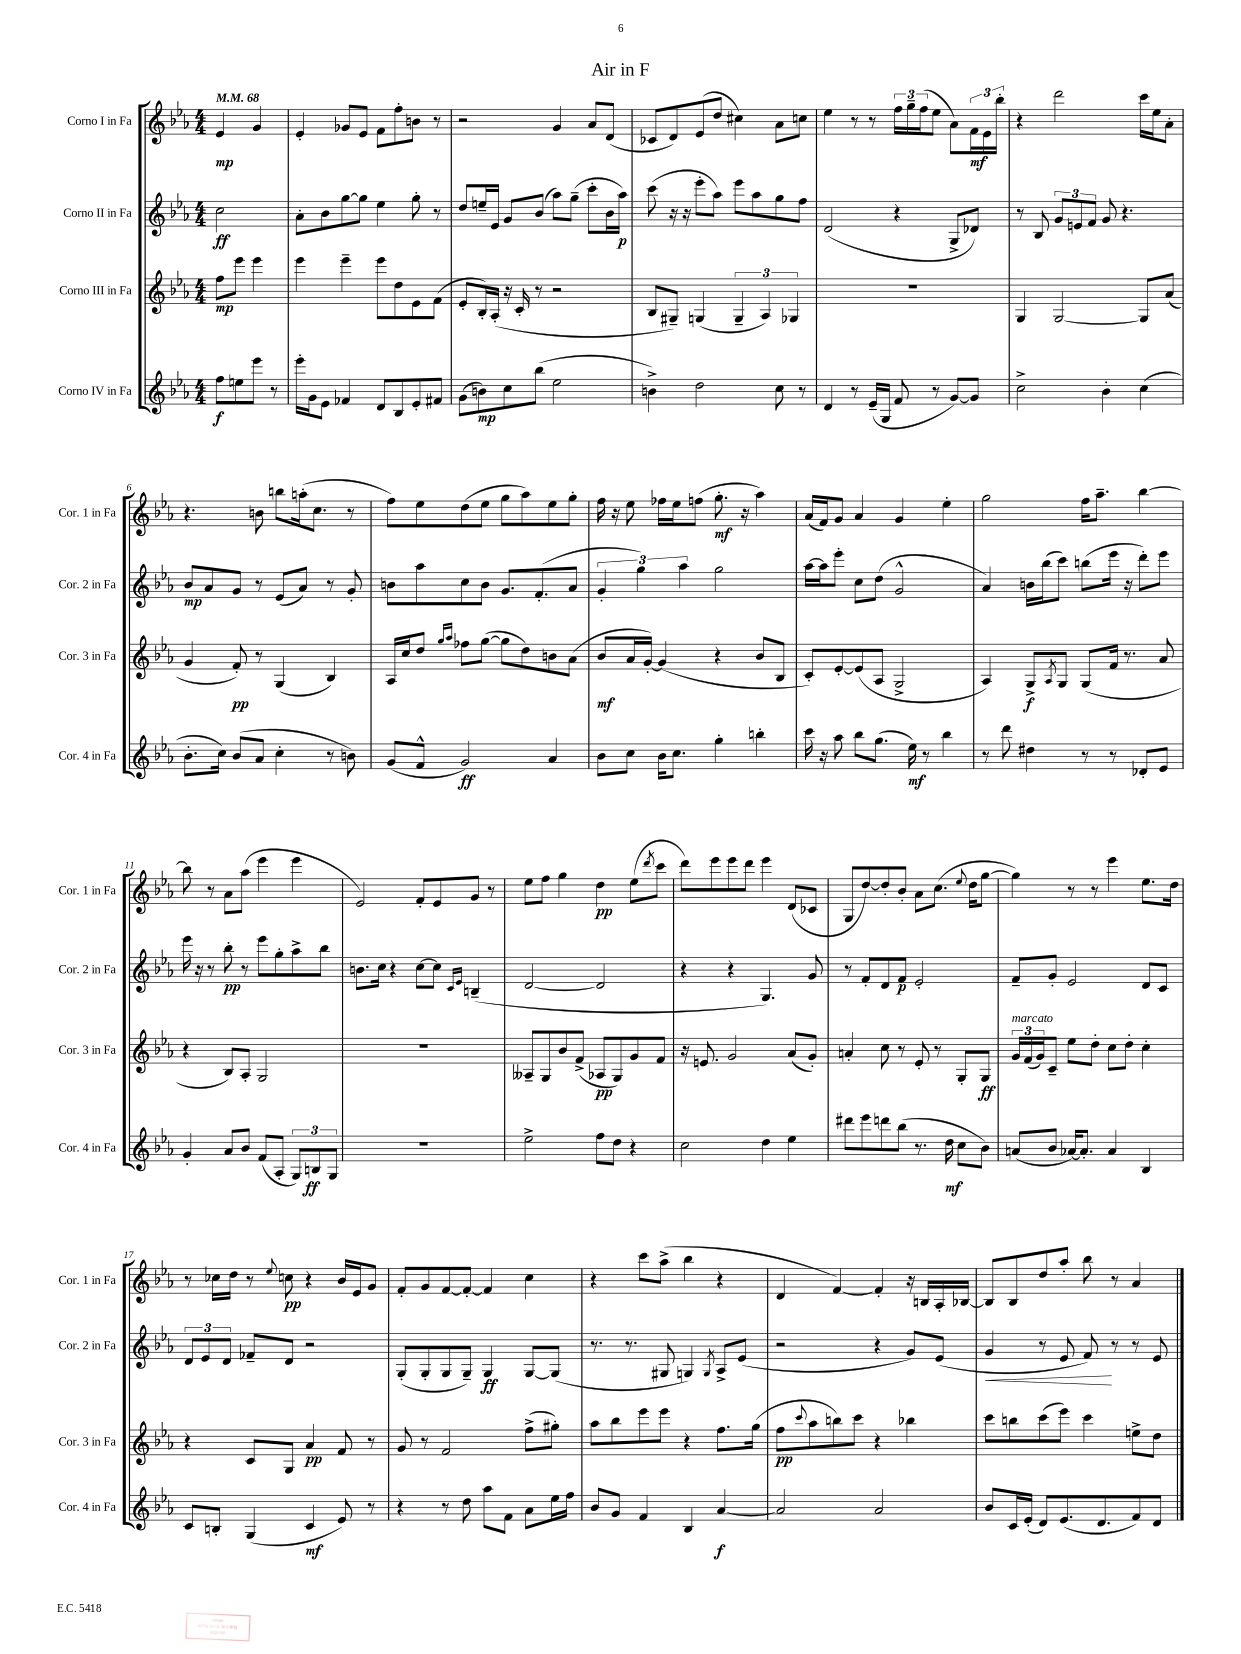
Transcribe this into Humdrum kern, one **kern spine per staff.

**kern	**dynam	**kern	**dynam	**kern	**dynam	**kern	**dynam
*part4	*part4	*part3	*part3	*part2	*part2	*part1	*part1
*staff4	*staff4	*staff3	*staff3	*staff2	*staff2	*staff1	*staff1
*I"Corno IV in Fa	*	*I"Corno III in Fa	*	*I"Corno II in Fa	*	*I"Corno I in Fa	*
*I'Cor. 4 in Fa	*	*I'Cor. 3 in Fa	*	*I'Cor. 2 in Fa	*	*I'Cor. 1 in Fa	*
*clefG2	*	*clefG2	*	*clefG2	*	*clefG2	*
*k[b-e-a-]	*	*k[b-e-a-]	*	*k[b-e-a-]	*	*k[b-e-a-]	*
*M4/4	*	*M4/4	*	*M4/4	*	*M4/4	*
*MM68	*	*MM68	*	*MM68	*	*MM68	*
=	=	=	=	=	=	=	=
8ff\L	f	8ff\L	mp	2cc\	ff	4e-/	mp
8een\	.	8eee-\J	.	.	.	.	.
8eee-\J	.	4eee-\	.	.	.	4g/	.
8r	.	.	.	.	.	.	.
=1	=1	=1	=1	=1	=1	=1	=1
16eee-'\LL	.	4eee-\	.	8a-'\L	.	4e-'/	.
16g\J	.	.	.	.	.	.	.
8e-\J	.	.	.	8b-\	.	.	.
4f-X/	.	4eee-~\	.	[8gg\	.	8g-X/L	.
.	.	.	.	8gg\J]	.	8e-/J	.
8d/L	.	8eee-\L	.	4ee-\	.	8f\L	.
8B-/	.	8dd\	.	.	.	8ff'\	.
8e-'/	.	8e-\	.	8gg'\	.	8bn\J	.
8f#X/J	.	(8f\J	.	8r	.	8r	.
=2	=2	=2	=2	=2	=2	=2	=2
(8g\L	.	8e-'/L	.	8dd/L	.	2r	.
8bn\)	mp	16B-'/L)	.	16een~/L	.	.	.
.	.	(16A-'/JJ	.	16e-/JJ	.	.	.
8cc\	.	16r	.	8g/L	.	.	.
.	.	16c'/	.	.	.	.	.
(8bb-\J	.	8r	.	(8b-/J	.	.	.
2ee-\	.	2r	.	8aa-\L)	.	4g/	.
.	.	.	.	(8gg~\J	.	.	.
.	.	.	.	8ccc'\L	.	8a-/L	.
.	.	.	.	16b-\L	.	(8d/J	.
.	.	.	.	16aa-\JJ)	p	.	.
=3	=3	=3	=3	=3	=3	=3	=3
4bn^\)	.	8B-/L	.	(8ccc\	.	8c-X/L	.
.	.	8G#X~/J)	.	16r	.	8d/)	.
.	.	.	.	16r	.	.	.
2dd\	.	(4Gn/	.	8eee-'\L	.	(8e-/	.
.	.	.	.	8aa-\J)	.	8dd/J	.
.	.	6G~/	.	8eee-\L	.	4cc#X\)	.
.	.	.	.	8aa-\	.	.	.
.	.	6A-/)	.	.	.	.	.
8cc\	.	.	.	8gg\	.	8a-\L	.
.	.	6G-X/	.	.	.	.	.
8r	.	.	.	8ff\J	.	8ccn\J	.
=4	=4	=4	=4	=4	=4	=4	=4
4d/	.	1r	.	(2d/	.	4ee-\	.
8r	.	.	.	.	.	8r	.
(16e-~/LL	.	.	.	.	.	8r	.
16G/JJ	.	.	.	.	.	.	.
8f/	.	.	.	4r	.	24ff\LL	.
.	.	.	.	.	.	24gg~\	.
.	.	.	.	.	.	(24ff\J	.
8r	.	.	.	.	.	8ee-\J	.
[8g/L)	.	.	.	8G^/L	.	8a-\L)	.
8g/J]	.	.	.	8d-X/J)	.	24f\L	mf
.	.	.	.	.	.	24e-\	.
.	.	.	.	.	.	24bb-'\JJ	.
=5	=5	=5	=5	=5	=5	=5	=5
2cc^\	.	4G/	.	8r	.	4r	.
.	.	.	.	8B-/	.	.	.
.	.	[2G/	.	12g/L	.	2ddd\	.
.	.	.	.	12en/	.	.	.
.	.	.	.	12f/J	.	.	.
4b-'\	.	.	.	8g/	.	.	.
.	.	.	.	4.r	.	.	.
(4cc\	.	8G/L]	.	.	.	16ccc\LL	.
.	.	.	.	.	.	16ee-\J	.
.	.	(8a-/J	.	.	.	8a-'\J	.
!!LO:LB:g=z
=6	=6	=6	=6	=6	=6	=6	=6
8.b-'\L	.	4g/	.	8b-/L	mp	4.r	.
.	.	.	.	8a-/	.	.	.
16cc\Jk)	.	.	.	.	.	.	.
(8b-/L	.	8f'/)	pp	8g/J	.	.	.
8a-/J	.	8r	.	8r	.	8bn\	.
4cc'\	.	(4G/	.	(8e-/L	.	8bbn\L	.
.	.	.	.	8a-/J)	.	(16aan'\k	.
.	.	.	.	.	.	8.cc\J	.
8r	.	4B-/)	.	8r	.	.	.
8bn\)	.	.	.	8g'/	.	8r	.
=7	=7	=7	=7	=7	=7	=7	=7
(8g/L	.	16A-/LL	.	8bn\L	.	8ff\L)	.
.	.	16cc/J	.	.	.	.	.
8f^^/J	.	8dd/J	.	8aa-\	.	8ee-\	.
.	.	16qqgg/LL	.	.	.	.	.
.	.	16qqaa-/JJ	.	.	.	.	.
2g/)	ff	8ff-X\L	.	8cc\	.	(8dd\	.
.	.	([8gg\J	.	8b\J	.	8ee-\J	.
.	.	8gg\L]	.	8.g/L	.	8gg\L	.
.	.	8dd\)	.	.	.	8aa-\)	.
.	.	.	.	(8.f'/	.	.	.
4a-/	.	8bn\	.	.	.	8ee-\	.
.	.	(8a-\J	.	8a-/J	.	8gg'\J	.
=8	=8	=8	=8	=8	=8	=8	=8
8b-\L	.	8b-/L	mf	6g'/	.	16ff\	.
.	.	.	.	.	.	16r	.
8cc\J	.	16a-/L	.	.	.	8ee-\	.
.	.	.	.	6gg\)	.	.	.
.	.	[16g'/JJ)	.	.	.	.	.
16b-\KL	.	(4g/]	.	.	.	16ff-X\LL	.
8.cc\J	.	.	.	.	.	16ee-\J	.
.	.	.	.	6aa-\	.	.	.
.	.	.	.	.	.	(8ffn\J	.
4gg'\	.	4r	.	2gg\	.	8.gg'\	mf
.	.	.	.	.	.	16r	.
4bbn'\	.	8b-/L	.	.	.	4aa-\)	.
.	.	8B-/J	.	.	.	.	.
=9	=9	=9	=9	=9	=9	=9	=9
16ccc\	.	8c'/L)	.	[16aa-\LL	.	(16a-/LL	.
16r	.	.	.	16aa-\J]	.	16f/J)	.
8aa-\	.	[8e-'/	.	8eee-'\J	.	8g/J	.
8bb-\L	.	(8e-/]	.	8cc\L	.	4a-/	.
(8.gg\J	.	8A-/J	.	(8dd\J	.	.	.
.	.	2G^/	.	2g^^/	.	4g/	.
16ee-\)	mf	.	.	.	.	.	.
8r	.	.	.	.	.	.	.
4bb-\	.	.	.	.	.	4ee-'\	.
=10	=10	=10	=10	=10	=10	=10	=10
8r	.	4A-/)	.	4a-/)	.	2gg\	.
8ddd\	.	.	.	.	.	.	.
4dd#X\	.	8G^/L	f	16bn\LL	.	.	.
.	.	.	.	(16bb-\J	.	.	.
.	.	8qA-/	.	.	.	.	.
.	.	8G/J	.	8ccc\J)	.	.	.
8r	.	(8G/L	.	(8bbn\L	.	16ff\KL	.
.	.	.	.	.	.	8.aa-~\J	.
8r	.	16f/Jk	.	16eee-\Jk	.	.	.
.	.	8.r	.	16r	.	.	.
8d-X'/L	.	.	.	8ddd'\L)	.	[4bb-\	.
8e-/J	.	8a-/	.	8eee-\J	.	.	.
!!LO:LB:g=z
=11	=11	=11	=11	=11	=11	=11	=11
4g'/	.	4r	.	16eee-\	.	8bb-\]	.
.	.	.	.	16r	.	.	.
.	.	.	.	8r	.	8r	.
8a-/L	.	8B-/L)	.	8bb-'\	pp	8a-\L	.
8b-/J	.	8A-'/J	.	8r	.	(8aa-\J	.
(8f/L	.	2G/	.	8eee-\L	.	4eee-\	.
8A-'/J	.	.	.	8gg'\	.	.	.
12G/L)	.	.	.	8aa-^\	.	4eee-\	.
12Bn/	ff	.	.	.	.	.	.
.	.	.	.	8bb-\J	.	.	.
12G/J	.	.	.	.	.	.	.
=12	=12	=12	=12	=12	=12	=12	=12
1r	.	1r	.	8.bn\L	.	2e-/)	.
.	.	.	.	16cc\Jk	.	.	.
.	.	.	.	4r	.	.	.
.	.	.	.	[8cc\L	.	8f'/L	.
.	.	.	.	8cc\J]	.	8e-/	.
.	.	.	.	16qqc/LL	.	.	.
.	.	.	.	16qqe-/JJ	.	.	.
.	.	.	.	(4Bn~/	.	8g/J	.
.	.	.	.	.	.	8r	.
=13	=13	=13	=13	=13	=13	=13	=13
2ee-^\	.	8A--X~/L	.	[2d/	.	8ee-\L	.
.	.	8G/	.	.	.	8ff\J	.
.	.	8b-/	.	.	.	4gg\	.
.	.	(8f^/J	.	.	.	.	.
8ff\L	.	8A-X/L	pp	2d/]	.	4dd\	pp
8dd\J	.	8G/)	.	.	.	.	.
4r	.	8g/	.	.	.	(8ee-\L	.
.	.	.	.	.	.	8qddd/	.
.	.	8f/J	.	.	.	8ccc\J	.
=14	=14	=14	=14	=14	=14	=14	=14
2cc\	.	16r	.	4r	.	8ddd\L)	.
.	.	8.en/	.	.	.	.	.
.	.	.	.	.	.	8eee-\	.
.	.	2g/	.	4r	.	8eee-\	.
.	.	.	.	.	.	8ddd\J	.
4dd\	.	.	.	4.G/)	.	4eee-\	.
4ee-\	.	(8a-/L	.	.	.	(8d/L	.
.	.	8g'/J)	.	8g/	.	8c-X/J	.
=15	=15	=15	=15	=15	=15	=15	=15
8ddd#X\L	.	4an'/	.	8r	.	8G/L	.
8eee-\	.	.	.	8f'/L	.	[8dd/)	.
8dddn\	.	8cc\	.	8d/	.	8dd'/]	.
(8bb-\J	.	8r	.	8f/J	p	8b-'/J	.
8.r	.	8e-'/	.	2e-'/	.	8a-\L	.
.	.	8r	.	.	.	(8.cc\J	.
16dd\	mf	.	.	.	.	.	.
8cc\L	.	8G'/L	.	.	.	.	.
.	.	.	.	.	.	8qqee-/	.
.	.	.	.	.	.	16dd\KL	.
8b-\J)	.	8G/J	ff	.	.	[8gg\J	.
=16	=16	=16	=16	=16	=16	=16	=16
!	!	!LO:TX:a:i:t=marcato	!	!	!	!	!
(8an/L	.	24g/LL	.	8f~/L	.	4gg\])	.
.	.	(24f/	.	.	.	.	.
.	.	24g/J)	.	.	.	.	.
8b-/J	.	8c~/J	.	8g'/J	.	.	.
[16a-X/KL)	.	8ee-\L	.	2e-/	.	8r	.
8.a-'/J]	.	.	.	.	.	.	.
.	.	8dd'\J	.	.	.	8r	.
4a-/	.	8cc\L	.	.	.	4eee-\	.
.	.	8dd'\J	.	.	.	.	.
4B-/	.	4cc'\	.	8d/L	.	8.ee-\L	.
.	.	.	.	8c/J	.	.	.
.	.	.	.	.	.	16dd\Jk	.
!!LO:LB:g=z
=17	=17	=17	=17	=17	=17	=17	=17
8c/L	.	4r	.	12d/L	.	8r	.
.	.	.	.	12e-/	.	.	.
8Bn'/J	.	.	.	.	.	16cc-X\LL	.
.	.	.	.	12d/J	.	.	.
.	.	.	.	.	.	16dd\JJ	.
(4G/	.	8c/L	.	8f-X~/L	.	8r	.
.	.	.	.	.	.	8qqee-/	.
.	.	8G/J	.	8d/J	.	8ccn\	pp
4c/	mf	4a-/	pp	2r	.	4r	.
8e-/)	.	8f/	.	.	.	16b-/LL	.
.	.	.	.	.	.	16e-/J	.
8r	.	8r	.	.	.	8g/J	.
=18	=18	=18	=18	=18	=18	=18	=18
4r	.	8g/	.	(8G'/L	.	8f'/L	.
.	.	8r	.	8G'/	.	8g/	.
8r	.	2f/	.	8G/	.	[8f/	.
8dd\	.	.	.	8G~/J)	.	8f'/J_	.
8aa-\L	.	.	.	4G/	ff	4f/]	.
8f\J	.	.	.	.	.	.	.
8a-\L	.	(8ff^\L	.	[8G/L	.	4cc\	.
16ee-\L	.	8gg#X'\J)	.	(8G/J]	.	.	.
16ff\JJ	.	.	.	.	.	.	.
=19	=19	=19	=19	=19	=19	=19	=19
8b-/L	.	8aa-\L	.	8.r	.	4r	.
8g/J	.	8bb-\	.	.	.	.	.
.	.	.	.	8.r	.	.	.
4f/	.	8eee-\	.	.	.	8ccc\L	.
.	.	8eee-\J	.	8G#X/	.	(8aa-^\J	.
4B-/	.	4r	.	4Gn/)	.	4bb-\	.
.	.	.	.	8qG/	.	.	.
[4a-/	f	8.ff\L	.	8A-^/L	.	4r	.
.	.	.	.	(8e-/J	.	.	.
.	.	(16gg\Jk	.	.	.	.	.
=20	=20	=20	=20	=20	=20	=20	=20
2a-/]	.	8ff\L	pp	2r	.	4d/	.
.	.	8qqccc/	.	.	.	.	.
.	.	8aa-\	.	.	.	.	.
.	.	8bbn\)	.	.	.	[4f/)	.
.	.	8ccc\J	.	.	.	.	.
2a-/	.	4r	.	4r	.	4f'/]	.
.	.	4bb-X\	.	8g/L)	.	16r	.
.	.	.	.	.	.	16Bn/LL	.
.	.	.	.	(8e-/J	.	16A-'/	.
.	.	.	.	.	.	[16B-X/JJ	.
=21	=21	=21	=21	=21	=21	=21	=21
!	!	!	!	!	!LO:HP:b	!	!
8b-/L	.	8ccc\L	.	4g/	<	8B-/L]	.
16c/L	.	8bbn\	.	.	.	8B-/	.
(16e-'/JJ	.	.	.	.	.	.	.
8d/L)	.	(8ccc\	.	8r	.	8dd/	.
(8.e-/	.	8eee-\J)	.	8e-/	.	8aa-'/J	.
.	.	4ccc\	.	8f/)	.	8bb-\	.
8.d/	.	.	.	.	.	.	.
.	.	.	.	8r	[	8r	.
8f/)	.	8een^\L	.	8r	.	4a-/	.
8d/J	.	8dd\J	.	8e-/	.	.	.
==	==	==	==	==	==	==	==
*-	*-	*-	*-	*-	*-	*-	*-
